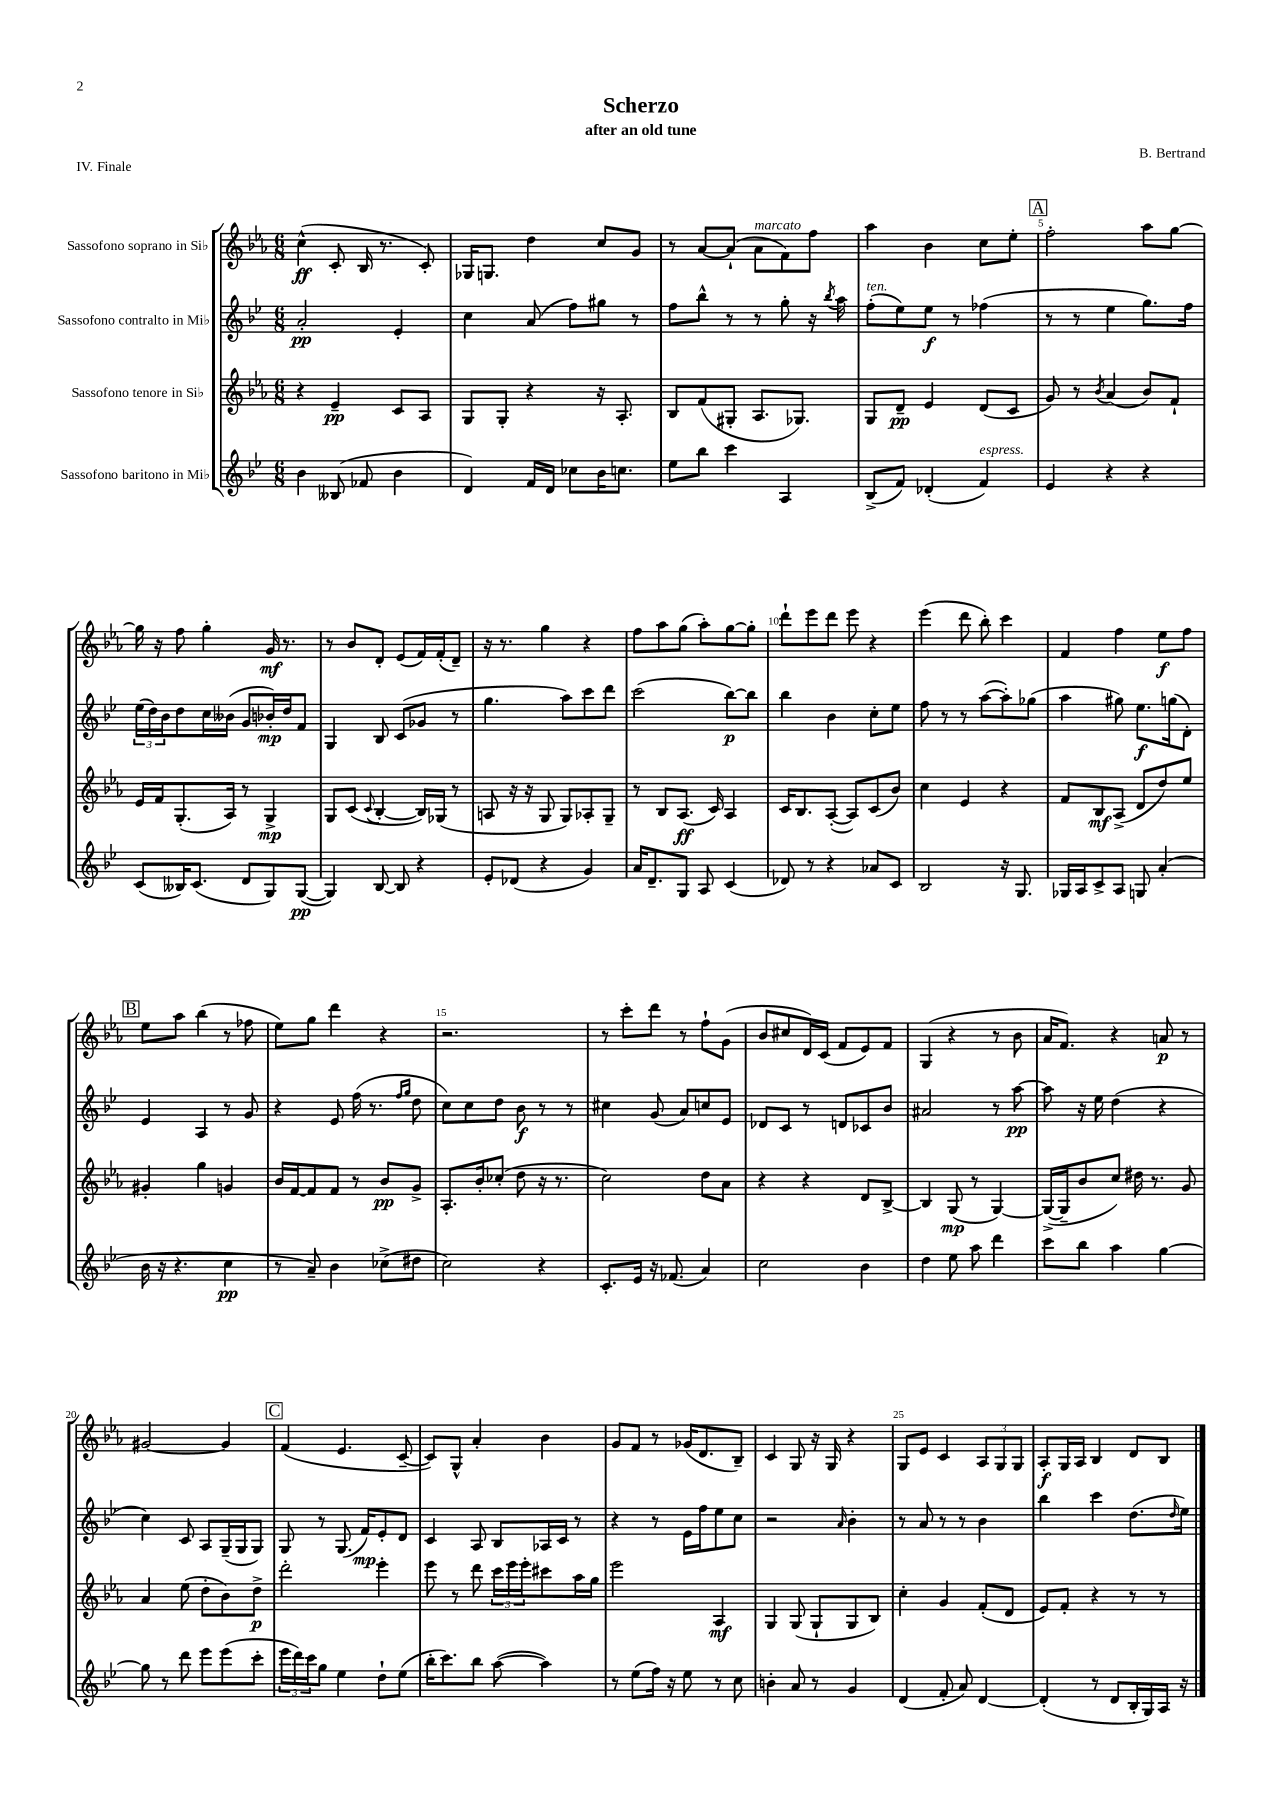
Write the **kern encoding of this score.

**kern	**kern	**kern	**kern
*staff4	*staff3	*staff2	*staff1
*clefG2	*clefG2	*clefG2	*clefG2
*k[b-e-]	*k[b-e-a-]	*k[b-e-]	*k[b-e-a-]
*M6/8	*M6/8	*M6/8	*M6/8
4b-	4r	2a'	(4cc^^
(8B--	4e-~	.	8c'
8f-	.	.	16B-
.	.	.	8.r
4b-	8c	4e-'	.
.	8A-	.	8c')
=	=	=	=
4d)	8G	4cc	16G-
.	.	.	8.G
.	8G'	.	.
16f	4r	(8a	4dd
16d	.	.	.
8cc-	.	8ff)	.
16b-	16r	8gg#	8cc
8.cc	8.A-'	.	.
.	.	8r	8g
=	=	=	=
8ee-	8B-	8ff	8r
8bb-	(8f	8bb-^^	[8a-
4ccc	8G#'	8r	(8a-`]
.	8.A-	8r	8a-
4A	.	8gg'	8f)
.	8.G-)	.	.
.	.	16r	8ff
.	.	8qbb-	.
.	.	16aa	.
=	=	=	=
(8B-^	8G	(8ff'	4aa-
8f)	8d~	8ee-)	.
(4d-'	4e-	8ee-	4b-
.	.	8r	.
4f)	(8d	(4ff-	8cc
.	8c	.	8ee-'
=	=	=	=
4e-	8g)	8r	2ff'
.	8r	8r	.
.	8qb-	.	.
4r	(4a-	4ee-	.
4r	8b-)	8.gg)	8aa-
.	8f`	.	[8gg
.	.	16ff	.
=	=	=	=
(8c	16e-	(24ee-	16gg]
.	.	24dd)	.
.	16f	.	16r
.	.	24b-	.
16B--)	(8.G'	8dd	8ff
(8.c	.	.	.
.	.	16cc	4gg'
.	16A-)	(16b--	.
8d	8r	8g	.
8G)	4G^	16b-')	16g
.	.	16dd	8.r
([8G	.	8f	.
=	=	=	=
4G])	8G	4G	8r
.	(8c	.	8b-
.	8qqc	.	.
[8B-	[4B-'	8B-	8d'
8B-]	.	(8c	(8e-
4r	16B-])	8g-	16f)
.	(16G-	.	(16f'
.	8r	8r	8d~)
=	=	=	=
8e-'	8A	4.gg	16r
.	.	.	8.r
(8d-	16r	.	.
.	16r	.	.
4r	8G	.	4gg
.	8G)	8aa)	.
4g)	8A-'	8ccc	4r
.	8G~	8ddd	.
=	=	=	=
16a	8r	(2ccc	8ff
8.d~	.	.	.
.	8B-	.	8aa-
8G	(8.A-	.	(8gg
8A	.	.	8aa-')
.	16c)	.	.
(4c	4A-	[8bb-)	[8gg
.	.	8bb-]	8gg']
=	=	=	=
8d-)	16c	4bb-	8ddd`
.	8.B-	.	.
8r	.	.	8eee-
4r	([8A-'	4b-	8ddd
.	8A-])	.	8eee-
8a-	(8c	8cc'	4r
8c	8b-)	8ee-	.
=	=	=	=
2B-	4cc	8ff	(4eee-
.	.	8r	.
.	4e-	8r	8ddd
.	.	([8aa	8bb-')
16r	4r	8aa'])	4ccc
8.G	.	.	.
.	.	(8gg-	.
=	=	=	=
16G-	8f	4aa	4f
16A	.	.	.
8c^	8B-	.	.
8A	(8A-^	8gg#)	4ff
8G	8d	8.ee-	.
(4a'	8dd)	.	8ee-
.	.	(16gg	.
.	8ee-	8d')	8ff
=	=	=	=
16b-	4g#'	4e-	8ee-
16r	.	.	.
4.r	.	.	8aa-
.	4gg	4A	(4bb-
4cc	4g	8r	8r
.	.	8g	8ff-
=	=	=	=
8r	16b-	4r	8ee-)
.	[16f	.	.
8a~)	8f]	.	8gg
4b-	8f	8e-	4ddd
.	8r	(16ff	.
.	.	8.r	.
(8cc-^	8b-	.	4r
.	.	16qqff	.
.	.	16qqgg	.
8dd#	8g^	8dd	.
=	=	=	=
2cc)	8.A-'	8cc)	2.r
.	.	8cc	.
.	16b-'	.	.
.	(8cc-'	8dd	.
.	8dd	8b-	.
4r	16r	8r	.
.	8.r	.	.
.	.	8r	.
=	=	=	=
8.c'	2cc)	4cc#	8r
.	.	.	8ccc'
16e-	.	.	.
16r	.	(8g	8ddd
(8.f-	.	.	.
.	.	8a)	8r
4a)	8dd	8cc	8ff`
.	8a-	8e-	(8g
=	=	=	=
2cc	4r	8d-	8b-
.	.	8c	8cc#
.	4r	8r	16d)
.	.	.	(16c
.	.	8d	8f
4b-	8d	8c-	8e-)
.	[8B-^	8b-	8f
=	=	=	=
4dd	4B-]	2a#	(4G
8ee-	(8G	.	4r
8aa	8r	.	.
4ddd	[4G)	8r	8r
.	.	[8aa	8b-
=	=	=	=
8ccc	(16G^_	8aa]	16a-
.	16G~]	.	8.f)
8bb-	8b-	16r	.
.	.	16ee-	.
4aa	8cc)	(4dd	4r
.	16dd#	.	.
.	8.r	.	.
[4gg	.	4r	8a
.	8g	.	8r
=	=	=	=
8gg]	4a-	4cc)	[2g#
8r	.	.	.
8ddd	(8ee-	8c	.
8eee-	8dd'	8A	.
(8eee-	8b-)	(16G~	4g#]
.	.	16G	.
8ccc'	8dd^	8G)	.
=	=	=	=
24eee-	2ddd'	8G	(4f
24ddd)	.	.	.
24ccc	.	.	.
8gg	.	8r	.
4ee-	.	(8.G	4.e-
.	.	16f)	.
8dd`	4eee-'	8e-'	.
(8ee-	.	8d	[8c~
=	=	=	=
16bb-'	8eee-	4c	8c])
8.ccc)	.	.	.
.	8r	.	8G^^
8bb-	8ddd	8A	4a-'
([8aa	24ccc	8B-	.
.	24eee-	.	.
.	24eee-'	.	.
4aa])	8ccc#	16A-	4b-
.	.	16c	.
.	16aa-	8r	.
.	16gg	.	.
=	=	=	=
8r	2eee-	4r	8g
(8ee-	.	.	8f
16ff)	.	8r	8r
16r	.	.	.
8ee-	.	16e-	(16g-
.	.	16ff	8.d
8r	4A-	8ee-	.
8cc	.	8cc	8B-~)
=	=	=	=
4b'	4G	2r	4c
8a	(8G	.	8G
8r	8G`	.	16r
.	.	.	16G
.	.	16qqa	.
4g	8G	4b-'	4r
.	8B-)	.	.
=	=	=	=
(4d	4cc'	8r	8G
.	.	8a	8e-
8f'	4g	8r	4c
8a)	.	8r	.
[4d	(8f'	4b-	12A-
.	.	.	12G
.	8d	.	.
.	.	.	12G
=	=	=	=
(4d']	8e-)	4bb-	8A-'
.	8f'	.	16G
.	.	.	16A-
8r	4r	4ccc	4B-
8d	.	.	.
16B-'	8r	(8.dd	8d
16G)	.	.	.
16A	8r	.	8B-
.	.	16qqdd	.
16r	.	16ee-)	.
==	==	==	==
*-	*-	*-	*-
